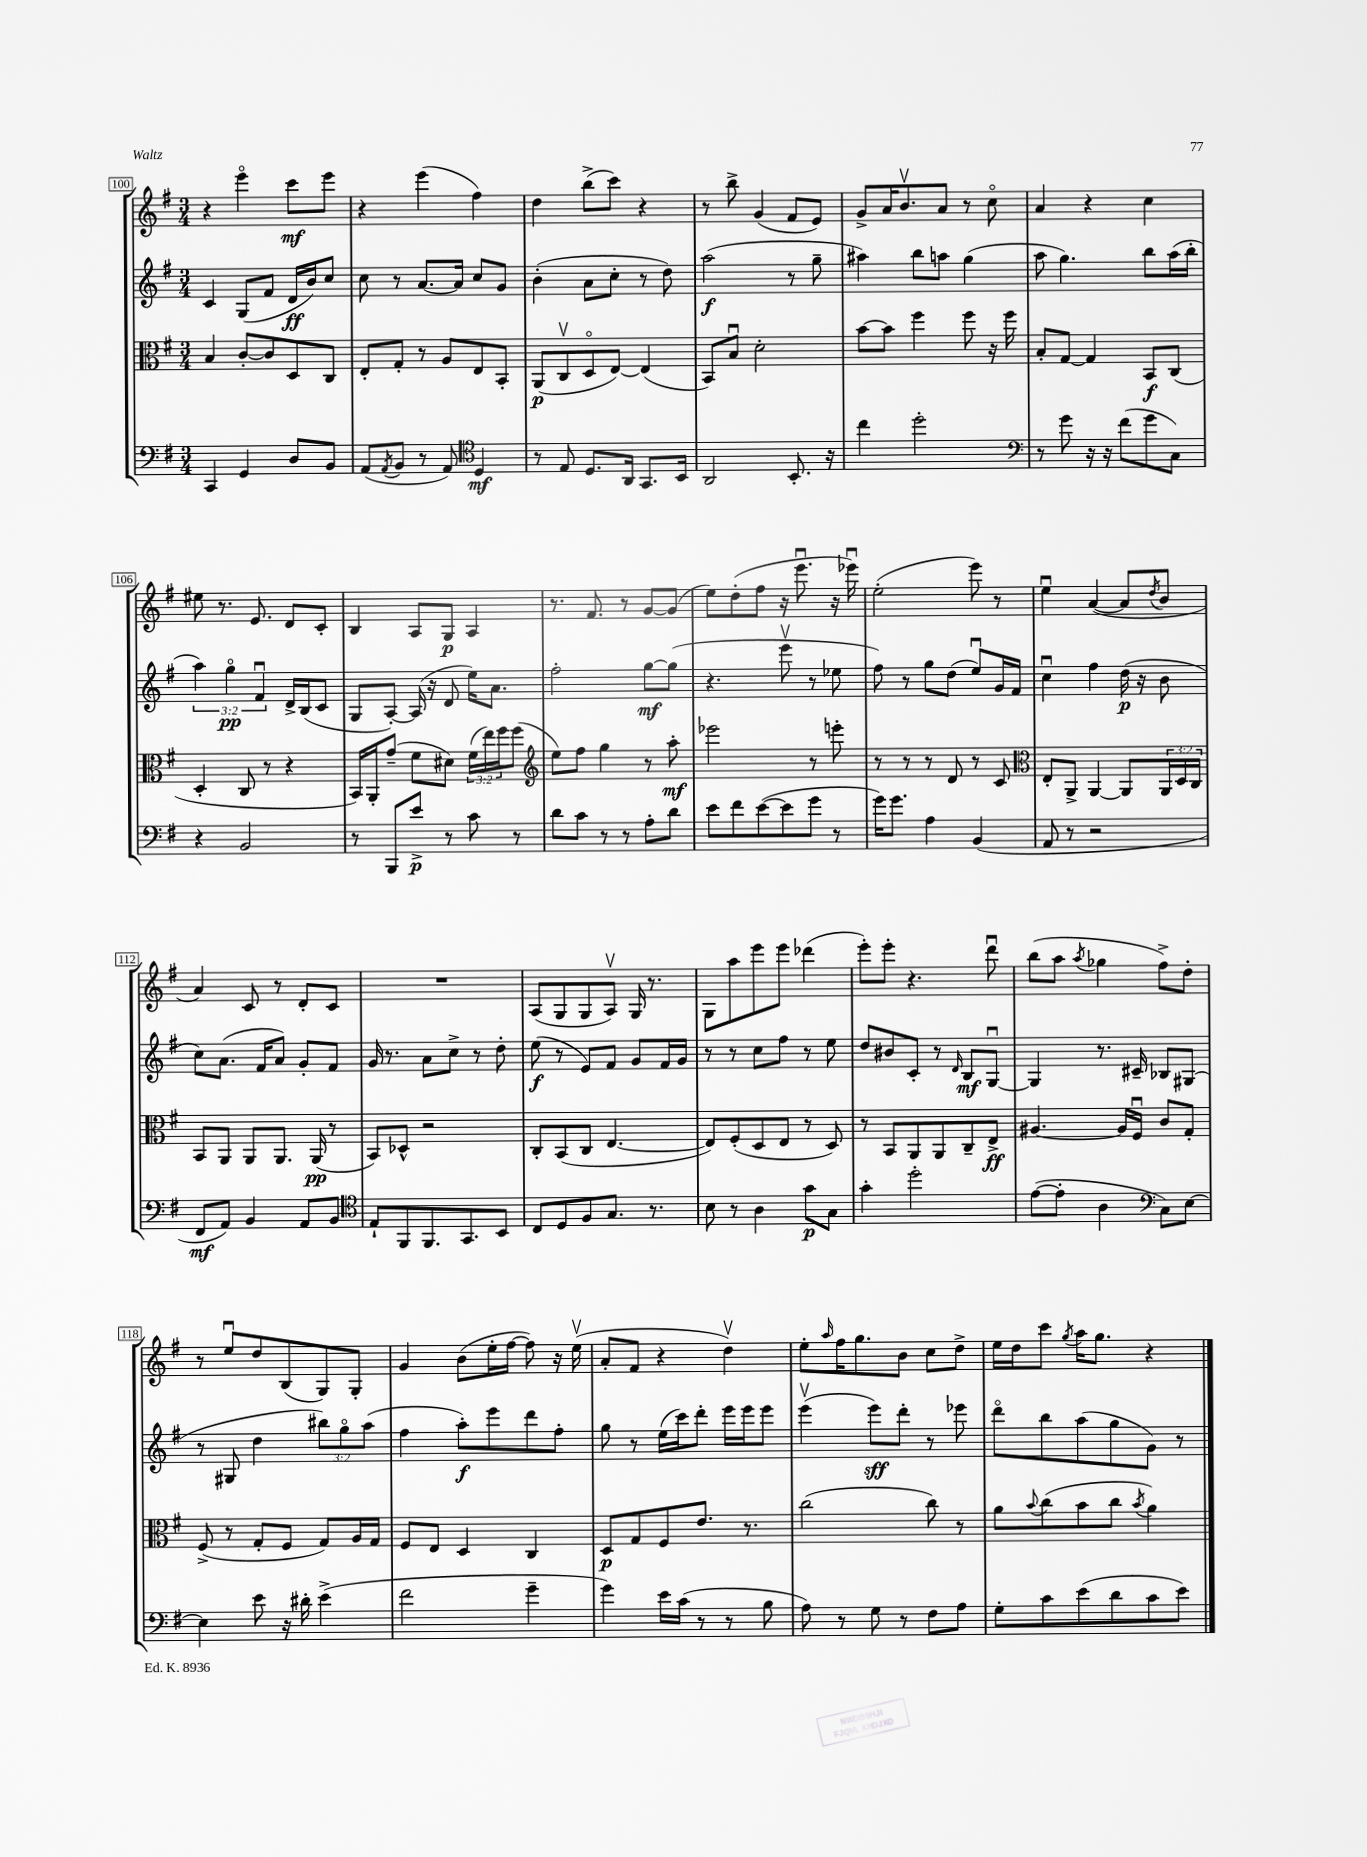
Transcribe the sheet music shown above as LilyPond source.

<<
\new StaffGroup <<
\new Staff = "s0" {
    \clef treble \key g \major \numericTimeSignature \time 3/4
    r4 e'''4\flageolet c'''8\mf e'''8 |
    r4 e'''4( fis''4) |
    d''4 b''8->( c'''8) r4 |
    r8 b''8-> g'4( fis'8 e'8) |
    g'8-> a'16 b'8.\upbow a'8 r8 c''8\flageolet |
    a'4 r4 c''4 |
    eis''8 r8. e'8. d'8 c'8-. |
    b4 a8 g8\p a4 |
    r8. fis'8. r8 g'8~ g'8( |
    e''8) d''8-.( fis''8 r16 e'''8.\downbow r16 ees'''16\downbow) |
    e''2-.( e'''8) r8 |
    e''4\downbow a'4~( a'8 \acciaccatura { d''8 } b'8 |
    a'4) c'8 r8 d'8-. c'8 |
    R2. |
    a8( g8 g8 a8\upbow) g16 r8. |
    g8 a''8 e'''8 e'''8 des'''4( |
    e'''8-.) e'''8-. r4. d'''8\downbow |
    b''8( a''8 \acciaccatura { a''8 } ges''4 fis''8->) d''8-. |
    r8 e''8\downbow d''8 b8( g8) g8-. |
    g'4 b'8( e''16-. fis''16~ fis''8) r16 e''16\upbow( |
    a'8-. fis'8 r4 d''4\upbow) |
    e''8-. \grace { a''16 } fis''16 g''8. b'8 c''8 d''8-> |
    e''16 d''16 c'''8 \acciaccatura { g''8 } a''16 g''8. r4 \bar "|." |
}
\new Staff = "s1" {
    \clef treble \key g \major \numericTimeSignature \time 3/4 \override Staff.TupletNumber.text = #tuplet-number::calc-fraction-text
    c'4 g8( fis'8 d'16\ff b'16) c''8 |
    c''8 r8 a'8.~ a'16 c''8 g'8 |
    b'4-.( a'8 c''8-. r8 d''8) |
    a''2\f( r8 g''8-- |
    ais''4) b''8 a''8 g''4( |
    a''8 g''4.) b''8 a''16( b''16-. |
    \tuplet 3/2 { a''4) g''4\flageolet\pp fis'4\downbow } d'16-> b16( c'8 |
    g8 a8~-.) a16( r16 d'8 e''16) a'8. |
    fis''2-. g''8~\mf g''8( |
    r4. e'''8\upbow r8 ees''8 |
    fis''8) r8 g''8 d''8( e''8\downbow) g'16 fis'16 |
    c''4\downbow fis''4 d''16\p( r16 b'8 |
    c''8) a'8.( fis'16 a'8) g'8-. fis'8 |
    g'16 r8. a'8 c''8-> r8 d''8-. |
    e''8\f( r8 e'8) fis'8 g'8 fis'16 g'16 |
    r8 r8 c''8 fis''8 r8 e''8 |
    d''8 bis'8 c'8-. r8 \grace { d'16 } b8\mf g8~\downbow |
    g4 r8. cis'16-- bes8 gis8( |
    r8 gis8 d''4 \tuplet 3/2 { bis''8) g''8\flageolet a''8( } |
    fis''4 a''8-.\f) e'''8 d'''8 fis''8-. |
    g''8 r8 e''16( c'''16) d'''8-. e'''16 e'''16 e'''8 |
    e'''4\upbow( e'''8\sff) d'''8-. r8 ees'''8 |
    d'''8\flageolet b''8 a''8( g''8 g'8) r8 \bar "|." |
}
\new Staff = "s2" {
    \clef alto \key g \major \numericTimeSignature \time 3/4 \override Staff.TupletNumber.text = #tuplet-number::calc-fraction-text
    b4 c'8~-. c'8 d8 c8 |
    e8-. g8-. r8 a8 e8 b,8-. |
    a,8\p( c8\upbow d8\flageolet e8~) e4( |
    b,8) b8\downbow d'2-. |
    b'8~ b'8 fis''4 fis''8 r16 fis''16 |
    b8-. g8~ g4 b,8\f c8( |
    d4-. c8 r8 r4 |
    b,16) a,16-. g'8--( fis'8 dis'8) \tuplet 3/2 { fis'16( e''16) fis''16 } fis''8( |
    \clef treble e''8) fis''8 g''4 r8 a''8-.\mf |
    ees'''2 r8 e'''8-. |
    r8 r8 r8 d'8 r8 c'8 |
    \clef alto e8-. a,8-> a,4~ a,8 \tuplet 3/2 { a,16 d16 c16 } |
    b,8 a,8 a,8 a,8. a,16\pp( r8 |
    b,8) des8-^ r2 |
    c8-. b,8( c8 e4.~ |
    e8) fis8-.( d8 e8 r8 d8) |
    r8 b,8 a,8 a,8 c8-- e8->\ff |
    ais4.~ ais16 fis16\downbow c'8 g8-. |
    fis8->( r8 g8-. fis8 g8) a16 g16 |
    fis8 e8 d4 c4 |
    d8\p g8 fis8 e'8. r8. |
    c''2( c''8) r8 |
    a'8 \appoggiatura { b'8 } c''8( b'8 c''8 \acciaccatura { b'8 } a'4) \bar "|." |
}
\new Staff = "s3" {
    \clef bass \key g \major \numericTimeSignature \time 3/4
    c,4 g,4 d8 b,8 |
    a,8( \acciaccatura { a,8 } b,8 r8 a,8) \clef tenor d4\mf |
    r8 e8 d8. a,16 g,8. b,16 |
    a,2 b,8.-. r16 |
    c''4 d''2-. |
    \clef bass r8 g'8 r16 r16 fis'8( g'8 c8) |
    r4 b,2 |
    r8 b,,8 e'8->\p r8 c'8 r8 |
    d'8 c'8 r8 r8 a8-. d'8 |
    e'8 fis'8 e'8~( e'8 g'8 r8 |
    g'16) g'8. a4 b,4( |
    a,8 r8 r2 |
    fis,8\mf a,8) b,4 a,8 b,8 |
    \clef tenor e8-! fis,8 fis,8. g,8. b,8 |
    c8 d8 fis8 g8. r8. |
    b8 r8 a4 g'8\p g8 |
    g'4-. d''2-. |
    e'8~( e'8-. a4 \clef bass c8) e8~ |
    e4 e'8 r16 dis'16-. e'4->( |
    fis'2 g'4-- |
    g'4) e'16 c'16( r8 r8 b8 |
    a8) r8 g8 r8 fis8 a8 |
    g8-. c'8 e'8( d'8 c'8 e'8) \bar "|." |
}
>>
>>
\layout { \context { \Score currentBarNumber = #100 \override BarNumber.stencil = #(make-stencil-boxer 0.1 0.3 ly:text-interface::print) } }
